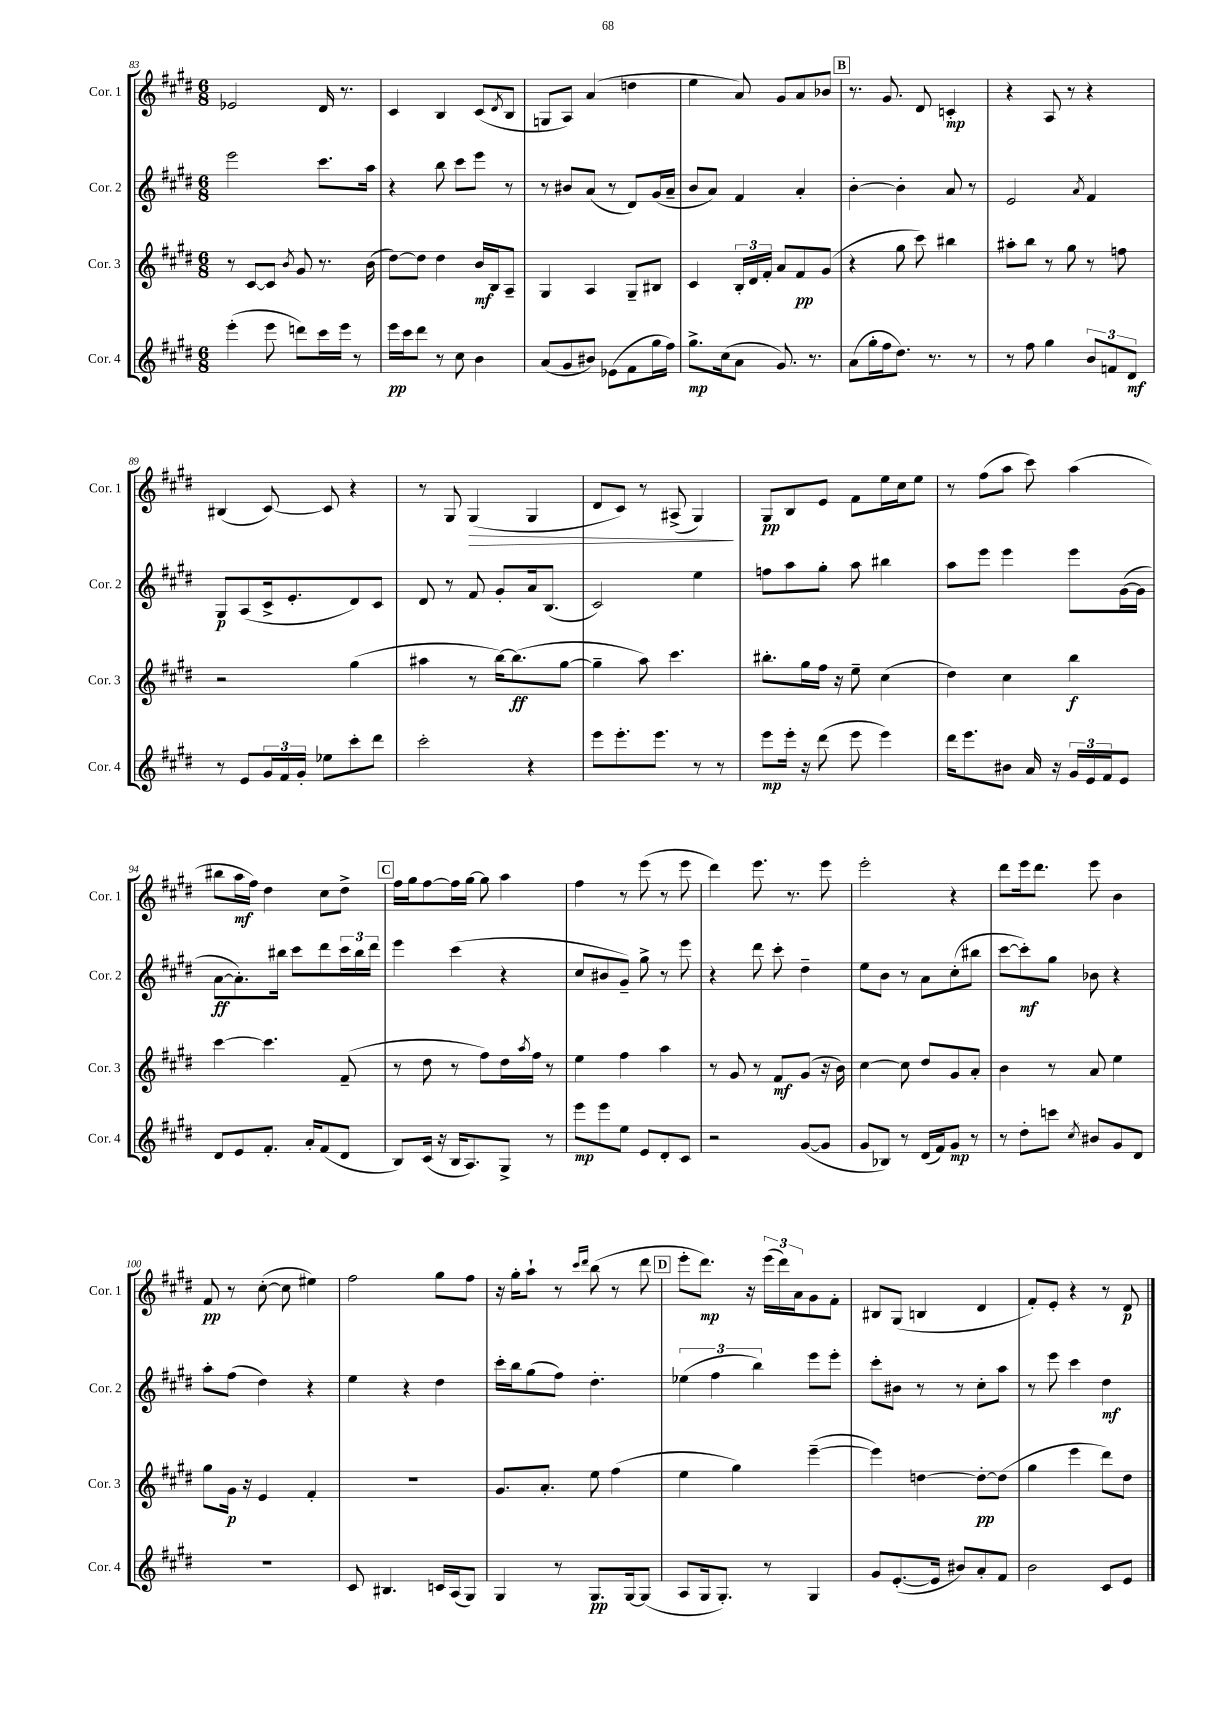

**kern	**kern	**kern	**kern
*staff4	*staff3	*staff2	*staff1
*clefG2	*clefG2	*clefG2	*clefG2
*k[f#c#g#d#]	*k[f#c#g#d#]	*k[f#c#g#d#]	*k[f#c#g#d#]
*M6/8	*M6/8	*M6/8	*M6/8
(4eee'	8r	2eee	2e-
.	[8c#	.	.
8eee	8c#]	.	.
.	8qb	.	.
8ddd)	8g#	.	.
16ccc#	8.r	8.ccc#	16d#
16eee	.	.	8.r
8r	.	.	.
.	(16b	16aa	.
=	=	=	=
16eee	[8dd#)	4r	4c#
16ccc#	.	.	.
8ddd#	8dd#]	.	.
8r	4dd#	8bb	4B
8cc#	.	8ccc#	.
4b	16b	8eee	(8c#
.	16B	.	.
.	.	.	8qd#
.	8A~	8r	8B
=	=	=	=
(8a	4G#	8r	8G
8g#	.	8b#	8A)
8b#)	4A	(8a	(4a
(8e-	.	8r	.
8f#	8G#~	8d#)	4dd
16gg#	8B#	(16g#	.
16ff#)	.	16a~	.
=	=	=	=
8.gg#^	4c#	8b	4ee
.	.	8a)	.
(16cc#	.	.	.
8a	24B'	4f#	8a)
.	24d#	.	.
.	24f#'	.	.
8.g#)	8a	.	8g#
.	8f#	4a'	8a
8.r	.	.	.
.	(8g#	.	8b-
=	=	=	=
(8a	4r	[4b'	8.r
16gg#'	.	.	.
16ff#	.	.	8.g#
8.dd#)	8gg#	4b']	.
.	8ccc#)	.	8d#
8.r	.	.	.
.	4bb#	8a	4c'
8r	.	8r	.
=	=	=	=
8r	8aa#'	2e	4r
8ff#	8bb	.	.
4gg#	8r	.	8A
.	8gg#	.	8r
.	.	8qa	.
12b	8r	4f#	4r
12f	.	.	.
.	8ff	.	.
12d#	.	.	.
=	=	=	=
8r	2r	8G#	(4B#
8e	.	(8A	.
24g#	.	16c#^	[8c#)
24f#	.	.	.
.	.	8.e'	.
24g#'	.	.	.
8ee-	.	.	8c#]
8ccc#'	(4gg#	8d#)	4r
8ddd#	.	8c#	.
=	=	=	=
2ccc#'	4aa#	8d#	8r
.	.	8r	8G#
.	8r	8f#	(4G#
.	[16bb)	8g#'	.
.	(8.bb]	.	.
4r	.	16a	4G#
.	.	(8.B	.
.	[8gg#	.	.
=	=	=	=
8eee	4gg#~]	2c#)	8d#
8.eee'	.	.	8c#)
.	8aa)	.	8r
8.eee	.	.	.
.	4.ccc#	.	(8A#^
8r	.	4ee	4G#)
8r	.	.	.
=	=	=	=
8eee	8.bb#'	8ff	8G#
16eee'	.	8aa	8B
16r	16gg#	.	.
(8ddd#	16ff#	8gg#'	8e
.	16r	.	.
8eee	8ee~	8aa	8f#
4eee)	(4cc#	4bb#	16ee
.	.	.	16cc#
.	.	.	8ee
=	=	=	=
16ddd#	4dd#)	8aa	8r
8.eee	.	.	.
.	.	8eee	(8ff#
8b#	4cc#	4eee	8aa
16a	.	.	8ccc#)
16r	.	.	.
24g#	4bb	8eee	(4aa
24e	.	.	.
24f#	.	.	.
8e	.	([16g#	.
.	.	16g#]	.
=	=	=	=
8d#	[4ccc#	[8a	8bb#
8e	.	8.a'])	16aa
.	.	.	16ff#)
8.f#'	4.ccc#]	.	4dd#
.	.	16bb#	.
.	.	8ccc#	.
16a'	.	.	.
(8f#	.	8ddd#	8cc#
8d#	(8f#~	24ccc#	8dd#^
.	.	24bb#	.
.	.	24ddd#	.
=	=	=	=
8B)	8r	4eee	16ff#
.	.	.	16gg#
(16c#	8dd#	.	[8ff#
16r	.	.	.
16B	8r	(4ccc#	16ff#]
8.A)	.	.	[16gg#
.	8ff#)	.	8gg#]
8G#^	16dd#	4r	4aa
.	8qaa	.	.
.	16ff#	.	.
8r	8r	.	.
=	=	=	=
8eee	4ee	8cc#	4ff#
8eee	.	8b#	.
8ee	4ff#	8g#~)	8r
8e	.	8gg#^	(8eee
8d#'	4aa	8r	8r
8c#	.	8eee	8eee
=	=	=	=
2r	8r	4r	4ddd#)
.	8g#	.	.
.	8r	8ddd#	8.eee
.	8f#	8ccc#'	.
.	.	.	8.r
([8g#	(8g#	4dd#~	.
8g#]	16r	.	8eee
.	16b)	.	.
=	=	=	=
8g#	[4cc#	8ee	2eee'
8B-)	.	8b	.
8r	8cc#]	8r	.
(16d#	8dd#	8a	.
16f#)	.	.	.
8g#	8g#	(8cc#'	4r
8r	8a'	8bb#	.
=	=	=	=
8r	4b	[8ccc#	8ddd#
8dd#'	.	8ccc#'])	16eee
.	.	.	8.ddd#
8ccc	8r	8gg#	.
8qcc#	.	.	.
8b#	8a	8b-	8eee
8g#	4ee	4r	4b
8d#	.	.	.
=	=	=	=
2.r	8gg#	8aa'	8f#
.	16g#	(8ff#	8r
.	16r	.	.
.	4e	4dd#)	([8cc#'
.	.	.	8cc#]
.	4f#'	4r	4ee#)
=	=	=	=
8c#	2.r	4ee	2ff#
4.B#	.	.	.
.	.	4r	.
16c	.	4dd#	8gg#
(16A	.	.	.
8G#)	.	.	8ff#
=	=	=	=
4G#	8.g#	16ccc#'	16r
.	.	16bb	16gg#'
.	.	(8gg#	8aa`
.	8.a'	.	.
8r	.	8ff#)	8r
.	.	.	16qqccc#
.	.	.	16qqddd#
8.G#	8ee	4.dd#'	(8bb
.	(4ff#	.	8r
[16G#	.	.	.
(8G#]	.	.	8ddd#
=	=	=	=
8A	4ee	(6ee-	8eee'
16G#	.	.	8.ddd#)
.	.	6ff#	.
8.G#')	.	.	.
.	4gg#)	.	.
.	.	.	16r
.	.	6bb)	.
8r	.	.	(24eee
.	.	.	24ddd#)
.	.	.	24a
4G#	([4eee~	8eee	8g#
.	.	8eee'	8f#'
=	=	=	=
8g#	4eee])	8ccc#'	8B#
([8.e'	.	8b#	(8G#
.	[4dd	8r	4B
16e]	.	.	.
8b#)	.	8r	.
8a'	8dd'_	8cc#'	4d#
8f#	(8dd]	8aa	.
=	=	=	=
2b	4gg#	8r	8f#')
.	.	8eee	8e'
.	4eee	4ccc#	4r
8c#	8ddd#)	4dd#	8r
8e	8dd#	.	8d#
==	==	==	==
*-	*-	*-	*-
